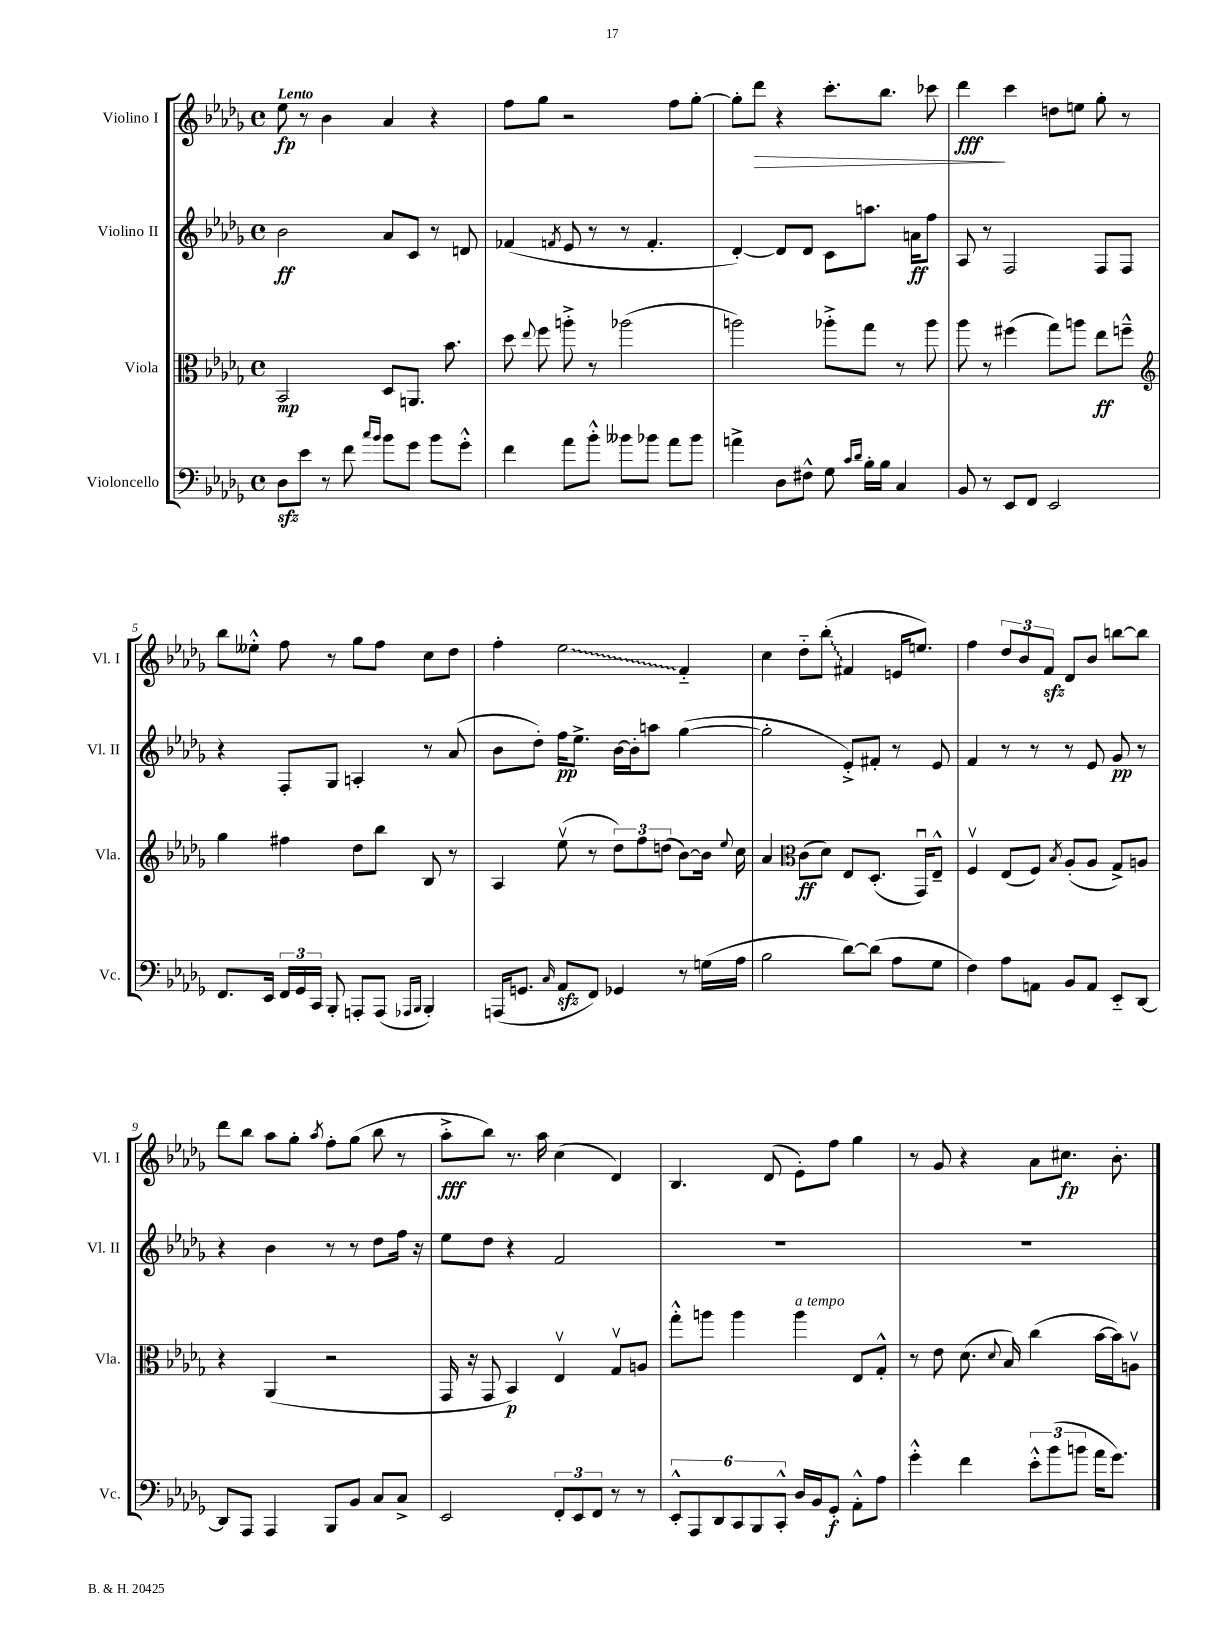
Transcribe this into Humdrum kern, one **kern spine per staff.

**kern	**kern	**kern	**kern
*staff4	*staff3	*staff2	*staff1
*clefF4	*clefC3	*clefG2	*clefG2
*k[b-e-a-d-g-]	*k[b-e-a-d-g-]	*k[b-e-a-d-g-]	*k[b-e-a-d-g-]
*M4/4	*M4/4	*M4/4	*M4/4
*met(c)	*met(c)	*met(c)	*met(c)
8D-\L	2BB-/	2b-\	8ee-\
8e-\J	.	.	8r
8r	.	.	4b-\
8f\	.	.	.
16qqcc/LL	.	.	.
16qqb-/JJ	.	.	.
8b-\L	8D-/L	8a-/L	4a-/
8g-\J	8.AA/J	8c/J	.
8b-\L	.	8r	4r
.	8.b-\	.	.
8g-'^^\J	.	8d/	.
=	=	=	=
4f\	8dd-\	(4f-/	8ff\L
.	8qqee-/	.	.
.	8ff\	.	8gg-\J
.	.	8qf/	.
8a-\L	8aa'^\	8e-/	2r
8b-'^^\J	8r	8r	.
8b--\L	(2aa-\	8r	.
8b-\J	.	4.f'/	.
8a-\L	.	.	8ff\L
8b-\J	.	.	[8gg-'\J
=	=	=	=
4a^\	2aa\)	[4d-'/)	8gg-'\]L
.	.	.	8ddd-\J
8D-\L	.	8d-/]L	4r
8F#^^\J	.	8d-/J	.
8G-\	8aa-'^\L	8c\L	8.ccc'\L
16qqc/LL	.	.	.
16qqd-/JJ	.	.	.
16B-'\LL	8gg-\J	8.aa\J	.
16B-\JJ	.	.	8.bb-\J
4C/	8r	.	.
.	.	16a\LK	.
.	8aa-\	8ff\J	8ccc-\
=	=	=	=
8BB-/	8aa-\	8A-/	4ddd-\
8r	8r	8r	.
8EE-/L	(4ff#\	2F/	4ccc\
8FF/J	.	.	.
2EE-/	8gg-\L)	.	8dd\L
.	8aa\J	.	8ee\J
.	8ee-\L	8F/L	8gg-'\
.	8ff~^^\J	8F/J	8r
=	=	=	=
*	*clefG2	*	*
8.FF/L	4gg-\	4r	8bb-\L
.	.	.	8ee--'^^\J
16EE-/Jk	.	.	.
24FF/LL	4ff#\	8F'/L	8ff\
24GG-/	.	.	.
24CC/JJ	.	.	.
8BBB-'/	.	8G-/J	8r
8AAA'/L	8dd-\L	4A'/	8gg-\L
(8AAA/J	8bb-\J	.	8ff\J
16qqAAA-/LL	.	.	.
16qqBBB-/JJ	.	.	.
4BBB-'/)	8B-/	8r	8cc\L
.	8r	(8a-/	8dd-\J
=	=	=	=
(16AAA/LK	4A-/	8b-\L	4ff'\
8.GG/J	.	.	.
.	.	8dd-'\J)	.
16qqC/	.	.	.
8AA-/L	(8ee-v\	16ff\LK	2ee-\
.	.	8.ee-^\J	.
8FF/J)	8r	.	.
4GG-/	12dd-\L)	[16b-\LL	.
.	.	16b-'\]J	.
.	12ff\	.	.
.	.	8aa\J	.
.	(12dd\J	.	.
8r	[8b-\L)	([4gg-\	4f'~/
(16G\LL	16b-\]Jk	.	.
.	8qqee-/	.	.
16A-\JJ	16cc\	.	.
=	=	=	=
2B-\	4a-/	2gg-'\]	4cc\
*	*clefC3	*	*
.	(8c\L	.	8dd-'~\L
.	8d-\J)	.	(8bb-'\J
[8d-\L)	8E-/L	8e-'^/L)	4f#/
(8d-\]J	(8.D-'/J	8f#'/J	.
8A-\L	.	8r	16e/LK
.	16GG-u/LK)	.	8.ee/J)
8G-\J	8E-~^^/J	8e-/	.
=	=	=	=
4F\)	4Fv/	4f/	4ff\
8A-\L	(8E-/L	8r	12dd-/L
.	.	.	12b-/
8AA\J	8F/J)	8r	.
.	.	.	12f/J
.	8qB-/	.	.
8BB-/L	(8A-'/L	8r	8d-/L
8AA/J	8A-/J	8e-/	8b-/J
8EE-'~/L	8G-^/L)	8g-/	[8bb\L
[8DD-/J	8A/J	8r	8bb\]J
=	=	=	=
8DD-/]L	4r	4r	8ddd-\L
8AAA-/J	.	.	8bb-\J
4AAA-/	(4AA-/	4b-\	8aa-\L
.	.	.	8gg-'\J
.	.	.	8qaa-/
8BBB-/L	2r	8r	8ff'\L
8BB-/J	.	8r	(8gg-\J
8C/L	.	8dd-\L	8bb-\
8C^/J	.	16ff\Jk	8r
.	.	16r	.
=	=	=	=
2EE-/	16GG-/	8ee-\L	8aa-'^\L
.	16r	.	.
.	8GG-/	8dd-\J	8bb-\J)
.	4BB-/)	4r	8.r
.	.	.	16aa-\
12FF'/L	4E-v/	2f/	(4cc\
12EE-/	.	.	.
12FF/J	.	.	.
8r	8G-v/L	.	4d-/)
8r	8A/J	.	.
=	=	=	=
12EE-'^^/L	8gg-'^^\L	1r	4.B-/
12AAA-/	.	.	.
.	8aa\J	.	.
12DD-/	.	.	.
12CC/	4aa\	.	.
12BBB-/	.	.	.
.	.	.	(8d-/
12CC'^^/J	.	.	.
16D-/LL	4aa\	.	8e-'\L)
16BB-/J	.	.	.
8GG-'/J	.	.	8ff\J
8AA-'^^\L	8E-/L	.	4gg-\
8A-\J	8G-'^^/J	.	.
=	=	=	=
4g-'^^\	8r	1r	8r
.	8e-\	.	8g-/
4f\	(8.d-\	.	4r
.	8qqd-/	.	.
.	16B-/)	.	.
12e-'^^\L	(4cc\	.	8a-\L
(12b-\	.	.	.
.	.	.	8.cc#\J
12b\J	.	.	.
16a-\LK	[16b-\LL	.	.
8.g-\J)	16b-\]J)	.	8.b-'\
.	8Av\J	.	.
==	==	==	==
*-	*-	*-	*-
